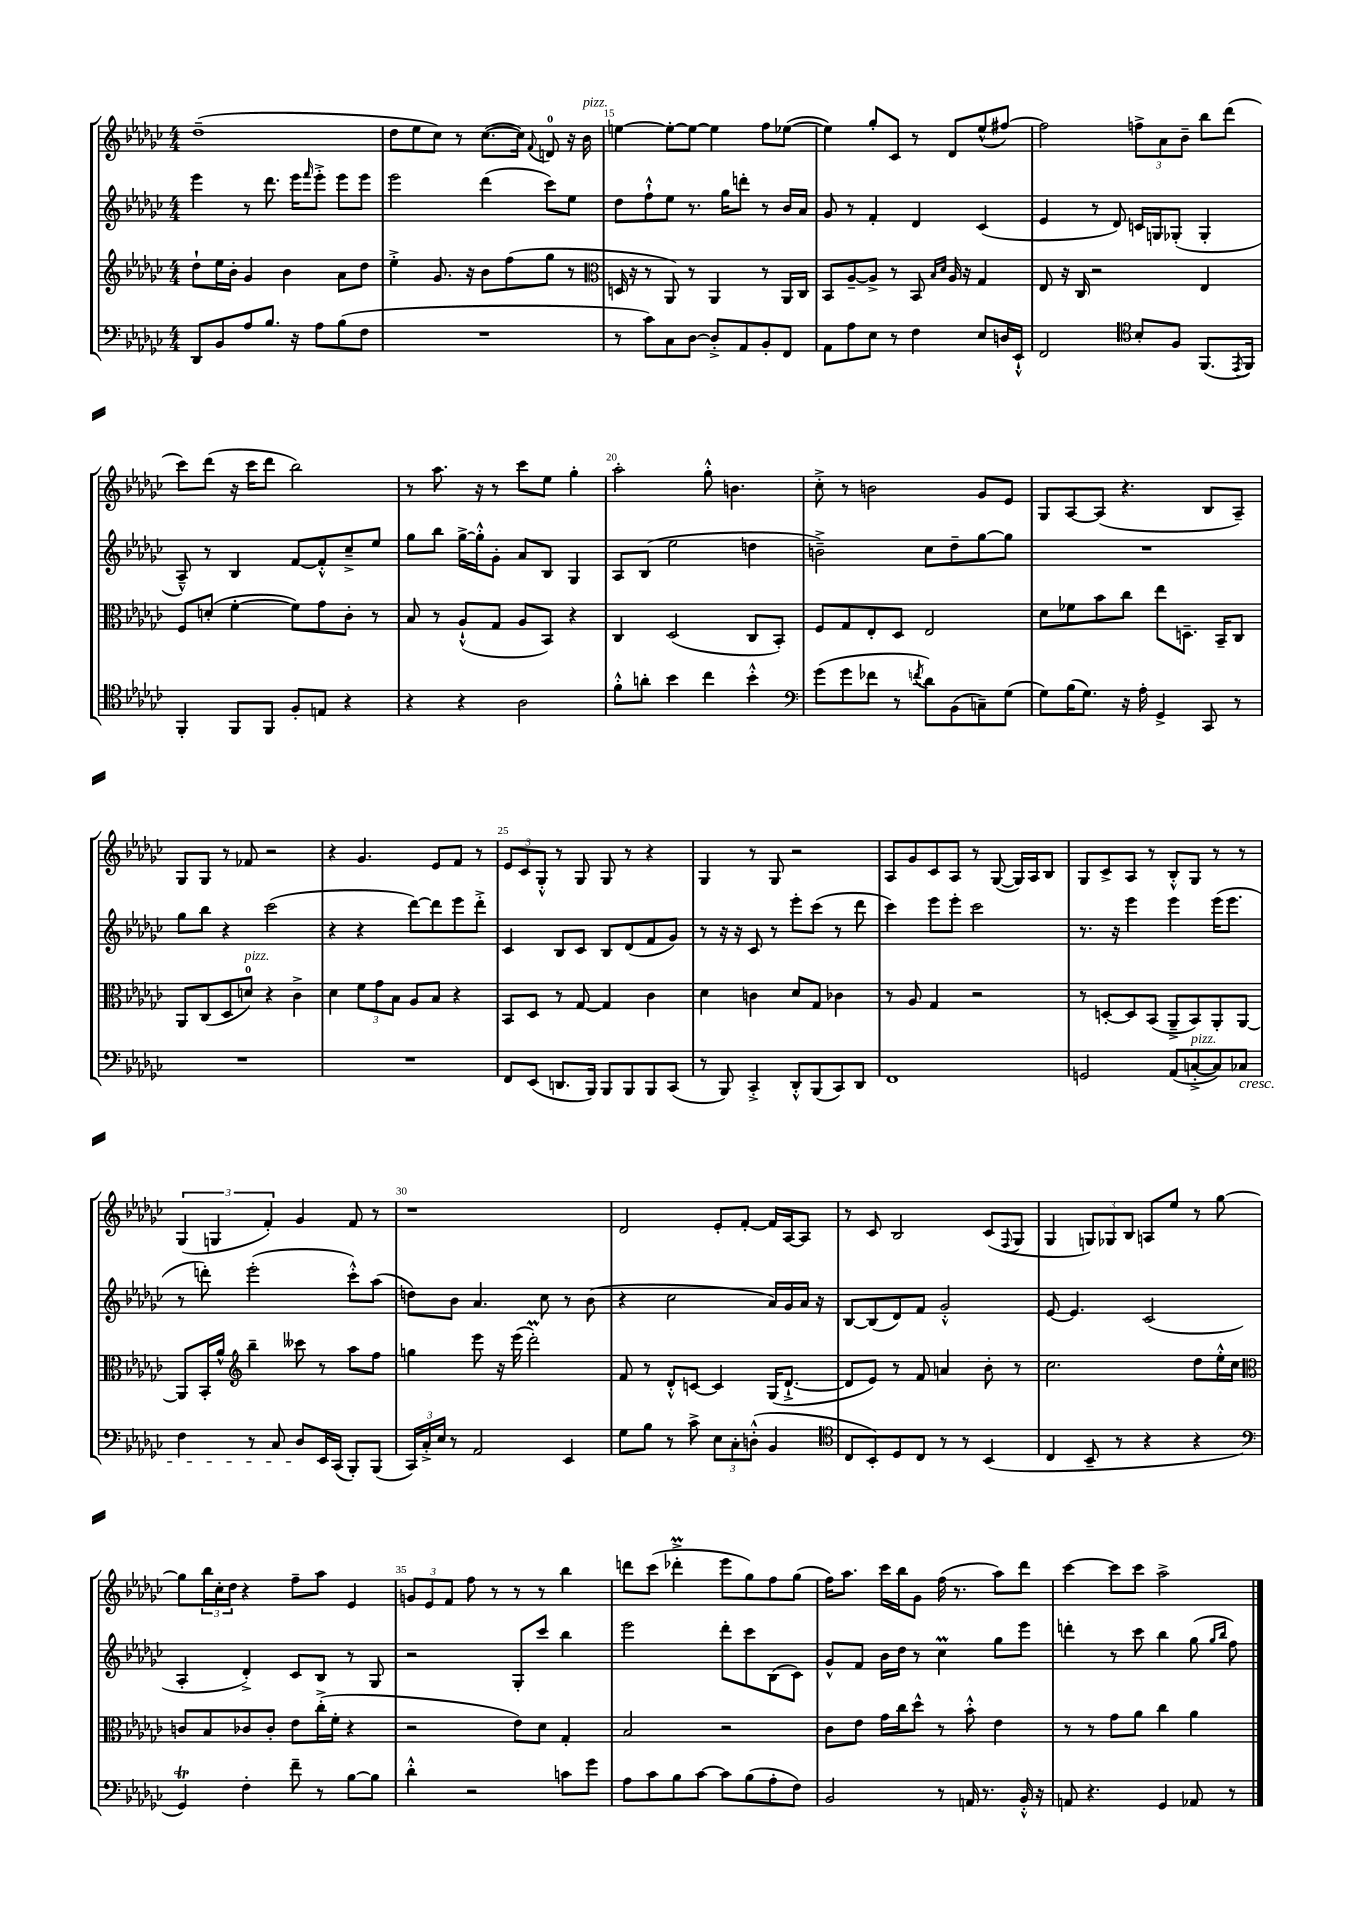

**kern	**kern	**kern	**kern
*staff4	*staff3	*staff2	*staff1
*clefF4	*clefG2	*clefG2	*clefG2
*k[b-e-a-d-g-c-]	*k[b-e-a-d-g-c-]	*k[b-e-a-d-g-c-]	*k[b-e-a-d-g-c-]
*M4/4	*M4/4	*M4/4	*M4/4
8DD-/L	8dd-`\L	4eee-\	(1dd-~
8BB-/	16ee-\L	.	.
.	16b-'\JJ	.	.
8A-/	4g-/	8r	.
8.B-/J	.	8.ddd-\	.
.	4b-\	.	.
16r	.	16eee-\LK	.
.	.	16qqfff/	.
8A-\L	.	8eee-'^\J	.
(8B-\	8a-\L	8eee-\L	.
8F\J	8dd-\J	8eee-\J	.
=	=	=	=
1r	4ee-'^\	2eee-\	8dd-\L
.	.	.	8ee-\
.	8.g-/	.	8cc-\J)
.	.	.	8r
.	16r	.	.
.	8b-\L	(4ddd-\	([8.cc-\L
.	(8ff\	.	.
.	.	.	16cc-\]Jk)
.	.	.	8qqf/
.	8gg-\J	8ccc-\L)	8d/
.	8r	8ee-\J	16r
.	.	.	16b-\
=	=	=	=
*	*clefC3	*	*
8r	16D/	8dd-\L	[4ee\
.	16r	.	.
8c-\L)	8r	8ff`^^\	.
8C-\	8AA-/)	8ee-\J	8ee'\_L
[8D-\J	8r	8.r	8ee\_J
8D-'^/]L	4AA-/	.	4ee\]
.	.	16gg-\LK	.
8AA-/	.	8ddd'\J	.
8BB-'/	8r	8r	8ff\L
8FF/J	16AA-/LL	16b-/LL	([8ee-\J
.	16C-/JJ	16a-/JJ	.
=	=	=	=
8AA-\L	8BB-/L	8g-/	4ee-\])
8A-\	[8A-~/	8r	.
8E-\J	8A-^/]J	4f'/	8gg-'/L
8r	8r	.	8c-/J
4F\	8BB-/	4d-/	8r
.	16qqB-/LL	.	.
.	16qqd-/JJ	.	.
.	16A-/	.	8d-/L
.	16r	.	.
8E-/L	4G-/	(4c-/	(8ee-^^/
16D/L	.	.	[8ff#/J)
16EE-`^^/JJ	.	.	.
=	=	=	=
2FF/	8E-/	4e-/	2ff#\]
.	16r	.	.
.	16C-/	.	.
.	2r	8r	.
.	.	8d-/)	.
*clefC4	*	*	*
8B-'/L	.	16c/LL	12ff^\L
.	.	16G/J	.
.	.	.	12a-\
8F/J	.	(8G-'/J	.
.	.	.	12b-~\J
(8.FF/L	4E-/	4G-'/	8bb-\L
.	.	.	(8ddd-\J
8qEE-/	.	.	.
16FF/Jk)	.	.	.
=	=	=	=
4FF'/	8F/L	8A-~^^/)	8ccc-\L)
.	(8d'/J	8r	(8ddd-\J
8FF/L	[4f'\	4B-/	16r
.	.	.	16ccc-\LK
8FF/J	.	.	8ddd-\J
8F'/L	8f\]L)	[8f/L	2bb-\)
8E/J	8g-\	8f'^^/]	.
4r	8c-'\J	8cc-~^/	.
.	8r	8ee-/J	.
=	=	=	=
4r	8B-/	8gg-\L	8r
.	8r	8bb-\J	8.aa-\
4r	(8A-`^^/L	[16gg-^\LL	.
.	.	16gg-'^^\]J	16r
.	8G-/J	8g-'\J	8r
2A-\	8A-/L	8a-/L	8ccc-\L
.	8BB-/J)	8B-/J	8ee-\J
.	4r	4G-/	4gg-'\
=	=	=	=
8f'^^\L	4C-/	8A-/L	2aa-'\
8a'\J	.	(8B-/J	.
4b-\	(2D-/	2ee-\	.
4cc-\	.	.	8gg-'^^\
.	.	.	4.b\
4b-'^^\	8C-/L	4dd\	.
.	8BB-'/J)	.	.
=	=	=	=
*clefF4	*	*	*
(8g-\L	8F/L	2b~^\)	8cc-'^\
8g-\	8G-/	.	8r
8f-\J	8E-'/	.	2b\
8r	8D-/J	.	.
8qf/	.	.	.
8d-\L)	2E-/	8cc-\L	.
(8BB-\	.	8dd-~\	.
8C~\)	.	[8gg-\	8g-/L
(8G-\J	.	8gg-\]J	8e-/J
=	=	=	=
8G-\L)	8d-\L	1r	8G-/L
(16B-\K	8f-\	.	[8A-/
8.G-\J)	.	.	.
.	8b-\	.	(8A-/]J
16r	8cc-\J	.	4.r
16A-'\	.	.	.
4GG-^/	8ee-\L	.	.
.	8.D~\J	.	.
8CC-/	.	.	8B-/L
.	16BB-~/LK	.	.
8r	8C-/J	.	8A-~/J)
=	=	=	=
1r	8AA-/L	8gg-\L	8G-/L
.	(8C-/	8bb-\J	8G-/J
.	8D-/	4r	8r
.	8d/J)	.	8f-/
.	4r	(2ccc-\	2r
.	4c-^\	.	.
=	=	=	=
1r	4d-\	4r	4r
.	12f\L	4r	4.g-/
.	12g-\	.	.
.	12B-\J	.	.
.	8A-/L	[8ddd-\L)	.
.	8B-/J	8ddd-\]	8e-/L
.	4r	8eee-\	8f/J
.	.	8ddd-'^\J	8r
=	=	=	=
8FF/L	8BB-/L	4c-/	12e-/L
.	.	.	12c-/
(8EE-/J	8D-/J	.	.
.	.	.	12G-'^^/J
8.DD/L	8r	8B-/L	8r
.	[8G-/	8c-/J	8G-/
16BBB-/Jk)	.	.	.
8BBB-/L	4G-/]	8B-/L	8G-/
8BBB-/	.	(8d-/	8r
8BBB-/	4c-\	8f/	4r
(8CC-/J	.	8g-/J)	.
=	=	=	=
8r	4d-\	8r	4G-/
8BBB-/)	.	16r	.
.	.	16r	.
4CC-'^/	4c\	8c-/	8r
.	.	8r	8G-/
8DD-'^^/L	8d-/L	8eee-'\L	2r
(8BBB-/	8G-/J	(8ccc-\J	.
8CC-/)	4c-\	8r	.
8DD-/J	.	8ddd-\	.
=	=	=	=
1FF	8r	4ccc-\)	8A-/L
.	8A-/	.	8g-/
.	4G-/	8eee-\L	8c-/
.	.	8eee-'\J	8A-/J
.	2r	2ccc-\	8r
.	.	.	([8G-/
.	.	.	16G-/]LL)
.	.	.	16A-/J
.	.	.	8B-/J
=	=	=	=
2GG/	8r	8.r	8G-/L
.	[8D'/L	.	8c-^/
.	.	16r	.
.	8D/]	4eee-\	8A-/J
.	(8BB-/J	.	8r
(8AA-/L	8AA-~^/L	4eee-\	8B-'^^/L
[8C'^/	8BB-/)	.	8G-/J
8C/])	8AA-'/	(16eee-\LK	8r
.	.	8.eee-\J	.
8C-/J	[8AA-/J	.	8r
=	=	=	=
4F\	8AA-/]L	8r	(6G-/
.	16BB-'/L	8ddd'\)	.
.	.	.	6G/
.	16a-^^/JJ	.	.
*	*clefG2	*	*
8r	4bb-~\	(2eee-'\	.
.	.	.	6f'/)
8C-/	.	.	.
8D-/L	8ccc--\	.	4g-/
16EE-/L	8r	.	.
(16CC-/JJ	.	.	.
8BBB-'/L)	8aa-\L	8ccc-'^^\L)	8f/
(8BBB-/J	8ff\J	(8aa-\J	8r
=	=	=	=
24CC-/LL)	4gg\	8dd\L)	1r
24C-'^/	.	.	.
24E-/JJ	.	.	.
8r	.	8b-\J	.
2AA-/	8eee-\	4.a-/	.
.	16r	.	.
.	(16eee-\	.	.
.	2ddd-'\)	.	.
.	.	8cc-\	.
4EE-/	.	8r	.
.	.	(8b-\	.
=	=	=	=
8G-\L	8f/	4r	2d-/
8B-\J	8r	.	.
8r	8d-'^^/L	2cc-\	.
8c-^\	[8c/J	.	.
12E-\L	4c/]	.	8e-'/L
12C-'\	.	.	.
.	.	.	[8f'/J
(12D'^^\J	.	.	.
4BB-/	(16G-/LK	16a-/LL)	16f/]LL
.	[8.d-`^/J	16g-/	[16A-/J
.	.	16a-/JJ	8A-/]J
.	.	16r	.
=	=	=	=
*clefC4	*	*	*
8C-/L	8d-/]L	[8B-/L	8r
8BB-'/)	8e-/J)	(8B-/]	8c-/
8D-/	8r	8d-/)	2B-/
8C-/J	8f/	8f/J	.
8r	4a/	2g-'^^/	.
8r	.	.	.
(4BB-/	8b-'\	.	(8c-/L
.	.	.	8qqF/
.	8r	.	8G-/J
=	=	=	=
4C-/	2.cc-\	[8e-/	4G-/
.	.	4.e-/]	.
8BB-~/	.	.	12G/L)
.	.	.	12G-/
8r	.	.	.
.	.	.	12B-/J
4r	.	(2c-/	8A/L
.	.	.	8ee-/J
4r	8dd-\L	.	8r
.	16ee-'^^\L	.	[8gg-\
.	16cc-\JJ	.	.
=	=	=	=
*clefF4	*clefC3	*	*
4GG-/)	8c/L	4A-'/	8gg-\]L
.	8B-/	.	24bb-\L
.	.	.	24cc-'\
.	.	.	24dd-\JJ
4F'\	8c-/	4d-'^/)	4r
.	8c-'/J	.	.
8f~\	8e-\L	8c-/L	8ff~\L
8r	(16cc-'^\L	8B-/J	8aa-\J
.	16f'\JJ	.	.
[8B-\L	4r	8r	4e-/
8B-\]J	.	8G-/	.
=	=	=	=
4d-'^^\	2r	2r	12g/L
.	.	.	12e-/
.	.	.	12f/J
2r	.	.	8ff\
.	.	.	8r
.	8e-\L)	8G-'/L	8r
.	8d-\J	8ccc-/J	8r
8c\L	4G-'/	4bb-\	4bb-\
8g-\J	.	.	.
=	=	=	=
8A-\L	2B-/	2eee-\	8ddd\L
8c-\	.	.	(8ccc-\J
8B-\	.	.	4ddd-'^\
[8c-\J	.	.	.
8c-\]L	2r	8ddd-'\L	8eee-\L
(8B-\	.	8ccc-\	8gg-\)
8A-'\	.	(8B-\	8ff\
8F\J)	.	8c-\J)	(8gg-\J
=	=	=	=
2BB-/	8c-\L	8g-^^/L	16ff\LK)
.	.	.	8.aa-\J
.	8e-\J	8f/J	.
.	16g-\LL	16b-\LL	16ccc-\LL
.	16cc-\J	16dd-\JJ	16bb-\J
.	8dd-^^\J	8r	8g-\J
8r	8r	4cc-\	(16ff\
.	.	.	8.r
16AA/	8b-'^^\	.	.
8.r	.	.	.
.	4e-\	8gg-\L	8aa-\L)
16BB-'^^/	.	8eee-\J	8ddd-\J
16r	.	.	.
=	=	=	=
8AA/	8r	4ddd'\	[4ccc-\
4.r	8r	.	.
.	8g-\L	8r	8ccc-\]L
.	8a-\J	8ccc-\	8ccc-\J
4GG-/	4cc-\	4bb-\	2aa-^\
8AA-/	4a-\	(8gg-\	.
.	.	16qqgg-/LL	.
.	.	16qqbb-/JJ	.
8r	.	8ff\)	.
==	==	==	==
*-	*-	*-	*-
